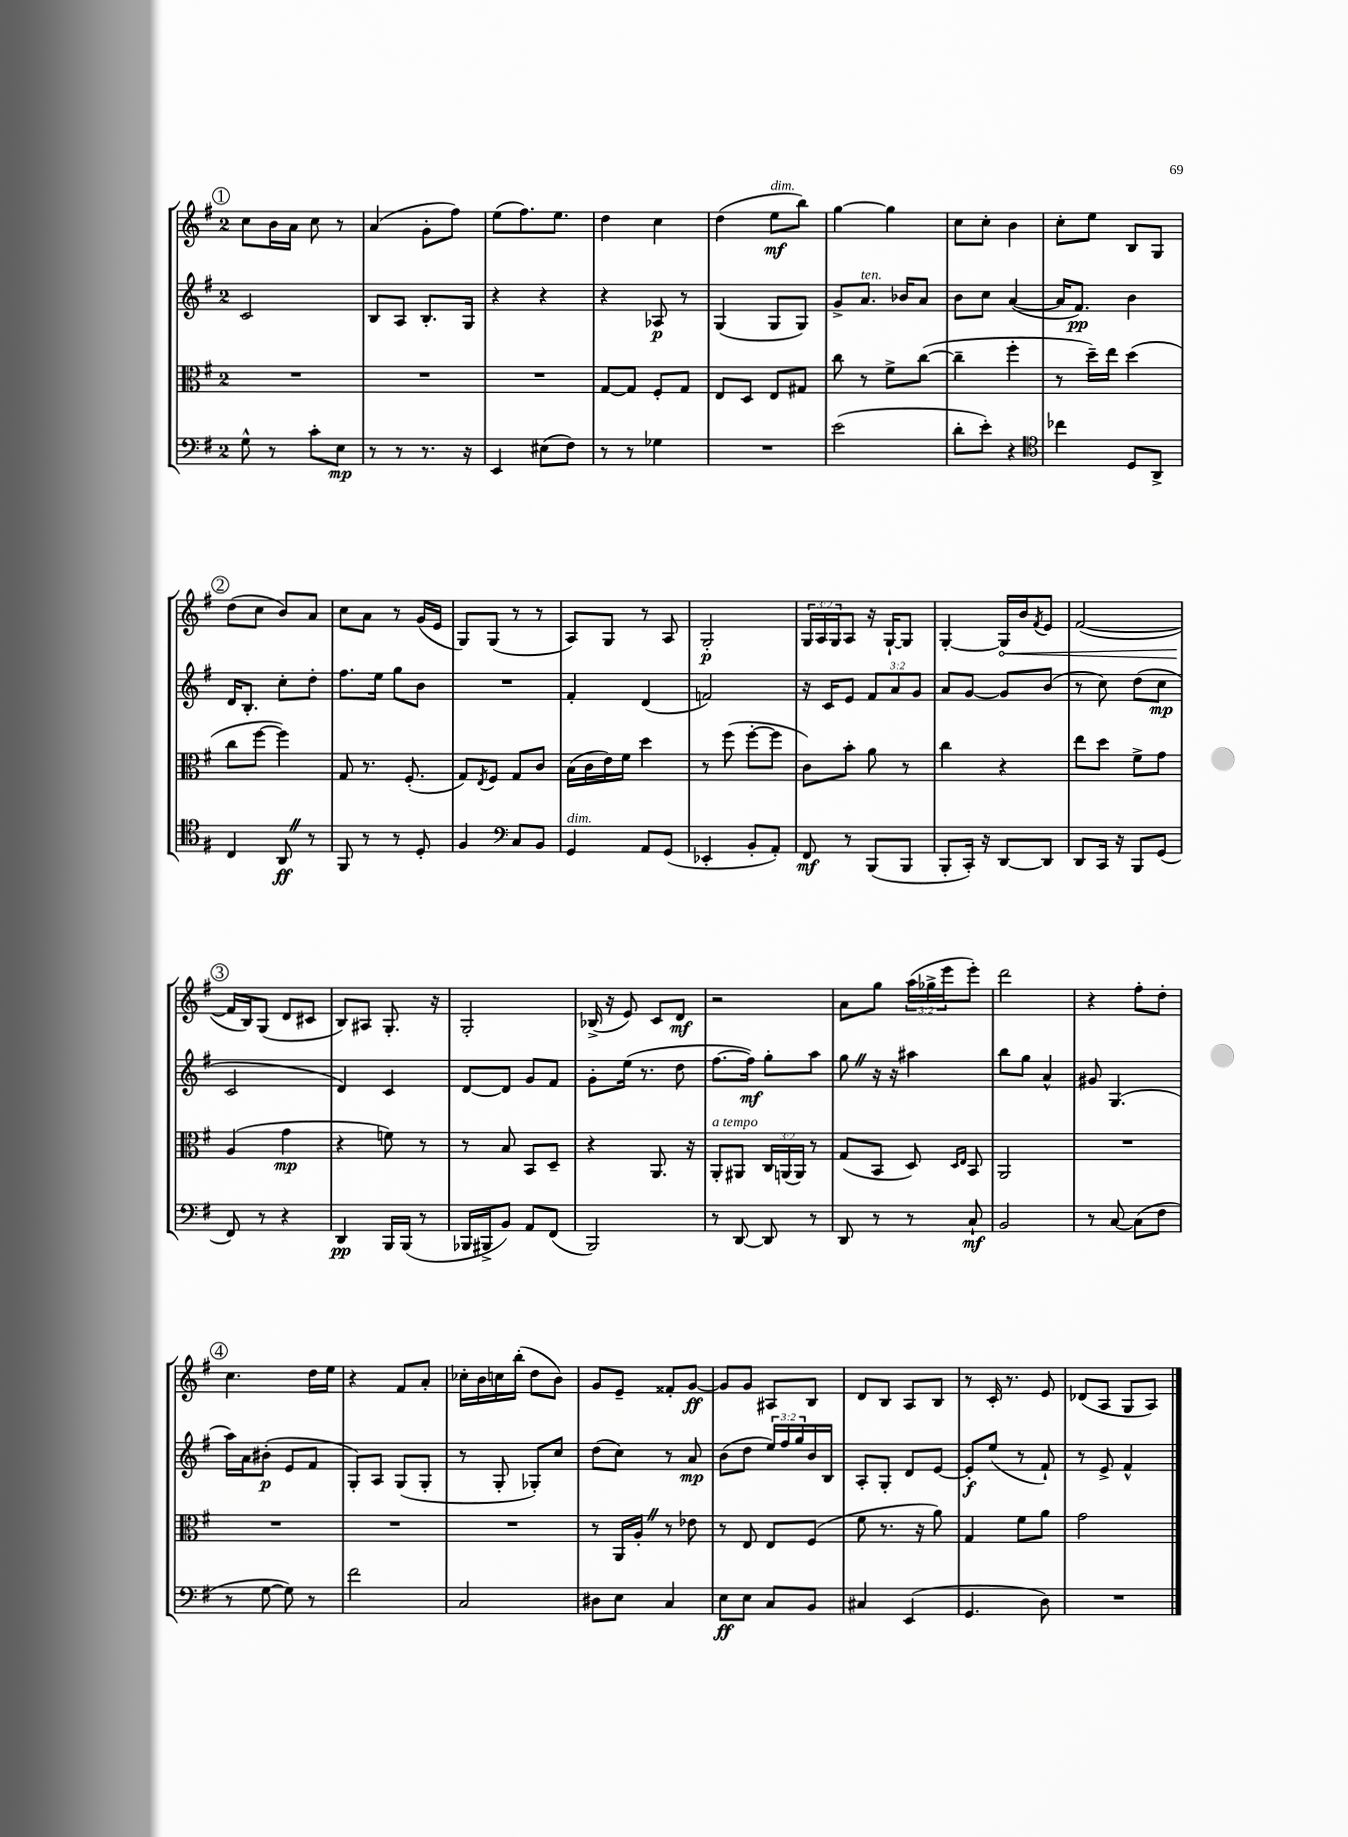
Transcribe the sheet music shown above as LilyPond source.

<<
\new StaffGroup <<
\new Staff = "s0" {
    \clef treble \key g \major \once \override Staff.TimeSignature.style = #'single-digit \time 2/4 \override Staff.TupletNumber.text = #tuplet-number::calc-fraction-text
    \mark \markup { \circle "1" } c''8 b'16 a'16 c''8 r8 |
    a'4( g'8-. fis''8) |
    e''8( fis''8.) e''8. |
    d''4 c''4 |
    d''4( e''8\mf^\markup { \italic "dim." } b''8) |
    g''4~ g''4 |
    c''8 c''8-. b'4 |
    c''8-. e''8 b8 g8 |
    \mark \markup { \circle "2" } d''8( c''8 b'8) a'8 |
    c''8 a'8 r8 g'16( e'16 |
    g8) g8( r8 r8 |
    a8) g8 r8 a8 |
    g2-.\p |
    \tuplet 3/2 { g16 a16 g16 } a8 r16 g16~-! g8 |
    g4~-. \once \override Hairpin.circled-tip = ##t g16\< b'16 \acciaccatura { fis'8 } e'8 |
    fis'2~( |
    \mark \markup { \circle "3" } fis'16\! b16) g8( d'8 cis'8 |
    b8) ais8 g8.-. r16 |
    g2-. |
    bes16->( r16 e'8) c'8 d'8\mf |
    r2 |
    a'8 g''8 \tuplet 3/2 { a''16( ges''16-> e'''16 } e'''8-.) |
    d'''2 |
    r4 fis''8-. d''8-. |
    \mark \markup { \circle "4" } c''4. d''16 e''16 |
    r4 fis'8 a'8-. |
    ces''16-. b'16 c''16 b''16-.( d''8 b'8) |
    g'8 e'8-- fisis'8-. g'8~\ff |
    g'8 g'8 ais8 b8 |
    d'8 b8 a8 b8 |
    r8 c'16-. r8. e'8 |
    des'8( a8 g8 a8) \bar "|." |
}
\new Staff = "s1" {
    \clef treble \key g \major \once \override Staff.TimeSignature.style = #'single-digit \time 2/4 \override Staff.TupletNumber.text = #tuplet-number::calc-fraction-text
    \mark \markup { \circle "1" } c'2 |
    b8 a8 b8.-. g16 |
    r4 r4 |
    r4 aes8\p r8 |
    g4( g8 g8) |
    g'8-> a'8.^\markup { \italic "ten." } bes'16 a'8 |
    b'8 c''8 a'4~( |
    a'16 fis'8.\pp) b'4 |
    \mark \markup { \circle "2" } d'16 b8.-. c''8-. d''8-. |
    fis''8. e''16 g''8 b'8 |
    R2 |
    fis'4-. d'4( |
    f'2) |
    r16 c'16 e'8 \tuplet 3/2 { fis'8 a'8 g'8 } |
    a'8 g'8~ g'8 b'8( |
    r8 c''8) d''8( c''8\mp |
    \mark \markup { \circle "3" } c'2 |
    d'4) c'4 |
    d'8~ d'8 g'8 fis'8 |
    g'8-. e''16( r8. d''8 |
    fis''8.~ fis''16\mf) g''8-. a''8 |
    g''8 \once \override BreathingSign.text = \markup { \musicglyph "scripts.caesura.straight" } \breathe r16 r16 ais''4 |
    b''8 g''8 a'4-^ |
    gis'8 g4.( |
    \mark \markup { \circle "4" } a''16) a'16 bis'8-.\p( e'8 fis'8 |
    g8-.) a8 g8( g8-. |
    r8 g8-. ges8-.) c''8 |
    d''8( c''8) r8 a'8\mp |
    b'8( d''8 \tuplet 3/2 { e''16) fis''16 g''16 } b'16 b16 |
    a8-. g8-. d'8 e'8~ |
    e'8-.\f e''8( r8 fis'8-!) |
    r8 e'8-> fis'4-^ \bar "|." |
}
\new Staff = "s2" {
    \clef alto \key g \major \once \override Staff.TimeSignature.style = #'single-digit \time 2/4 \override Staff.TupletNumber.text = #tuplet-number::calc-fraction-text
    \mark \markup { \circle "1" } R2 |
    R2 |
    R2 |
    g8~ g8 fis8-. g8 |
    e8 d8 e8 gis8 |
    c''8 r8 fis'8-> c''8~( |
    c''4-- fis''4-. |
    r8 d''16--) e''16 d''4( |
    \mark \markup { \circle "2" } c''8 fis''8~ fis''4) |
    g8 r8. fis8.-.( |
    g8) \acciaccatura { e8 } fis8 g8 c'8 |
    b16( c'16 e'16) fis'16 d''4 |
    r8 fis''8( fis''8~-. fis''8 |
    c'8) b'8-. a'8 r8 |
    c''4 r4 |
    e''8 d''8 fis'8-> g'8 |
    \mark \markup { \circle "3" } a4( g'4\mp |
    r4 f'8) r8 |
    r8 b8 b,8 d8-- |
    r4 a,8. r16 |
    a,8-.^\markup { \italic "a tempo" } ais,8 \tuplet 3/2 { c16 a,16( a,16) } r8 |
    g8( b,8 d8) \grace { d16 e16 } b,8 |
    a,2 |
    R2 |
    \mark \markup { \circle "4" } R2 |
    R2 |
    R2 |
    r8 a,16 a16-. \once \override BreathingSign.text = \markup { \musicglyph "scripts.caesura.straight" } \breathe r8 ees'8 |
    r8 e8 e8 fis8( |
    fis'8 r8. r16 a'8) |
    g4 fis'8 a'8 |
    g'2 \bar "|." |
}
\new Staff = "s3" {
    \clef bass \key g \major \once \override Staff.TimeSignature.style = #'single-digit \time 2/4
    \mark \markup { \circle "1" } g8-^ r8 c'8-. e8\mp |
    r8 r8 r8. r16 |
    e,4 eis8( fis8) |
    r8 r8 ges4 |
    R2 |
    e'2( |
    d'8-. e'8-.) r4 |
    \clef tenor ces''4 d8 a,8-> |
    \mark \markup { \circle "2" } c4 a,8\ff \once \override BreathingSign.text = \markup { \musicglyph "scripts.caesura.straight" } \breathe r8 |
    fis,8 r8 r8 d8-. |
    fis4 \clef bass c8 b,8 |
    g,4^\markup { \italic "dim." } a,8 g,8( |
    ees,4-. b,8-. a,8-.) |
    fis,8\mf r8 b,,8( b,,8 |
    b,,8-. c,16-.) r16 d,8~ d,8 |
    d,8 c,16 r16 b,,8 g,8( |
    \mark \markup { \circle "3" } fis,8) r8 r4 |
    d,4\pp b,,16 b,,16( r8 |
    bes,,16 bis,,16-> b,8) a,8 fis,8( |
    b,,2) |
    r8 d,8~ d,8 r8 |
    d,8 r8 r8 c8-!\mf |
    b,2 |
    r8 c8~ c8( fis8 |
    \mark \markup { \circle "4" } r8 g8~ g8) r8 |
    fis'2 |
    c2 |
    dis8 e8 c4 |
    e8\ff e8 c8 b,8 |
    cis4 e,4( |
    g,4. d8) |
    R2 \bar "|." |
}
>>
>>
\layout { \context { \Score \remove "Bar_number_engraver" } }
